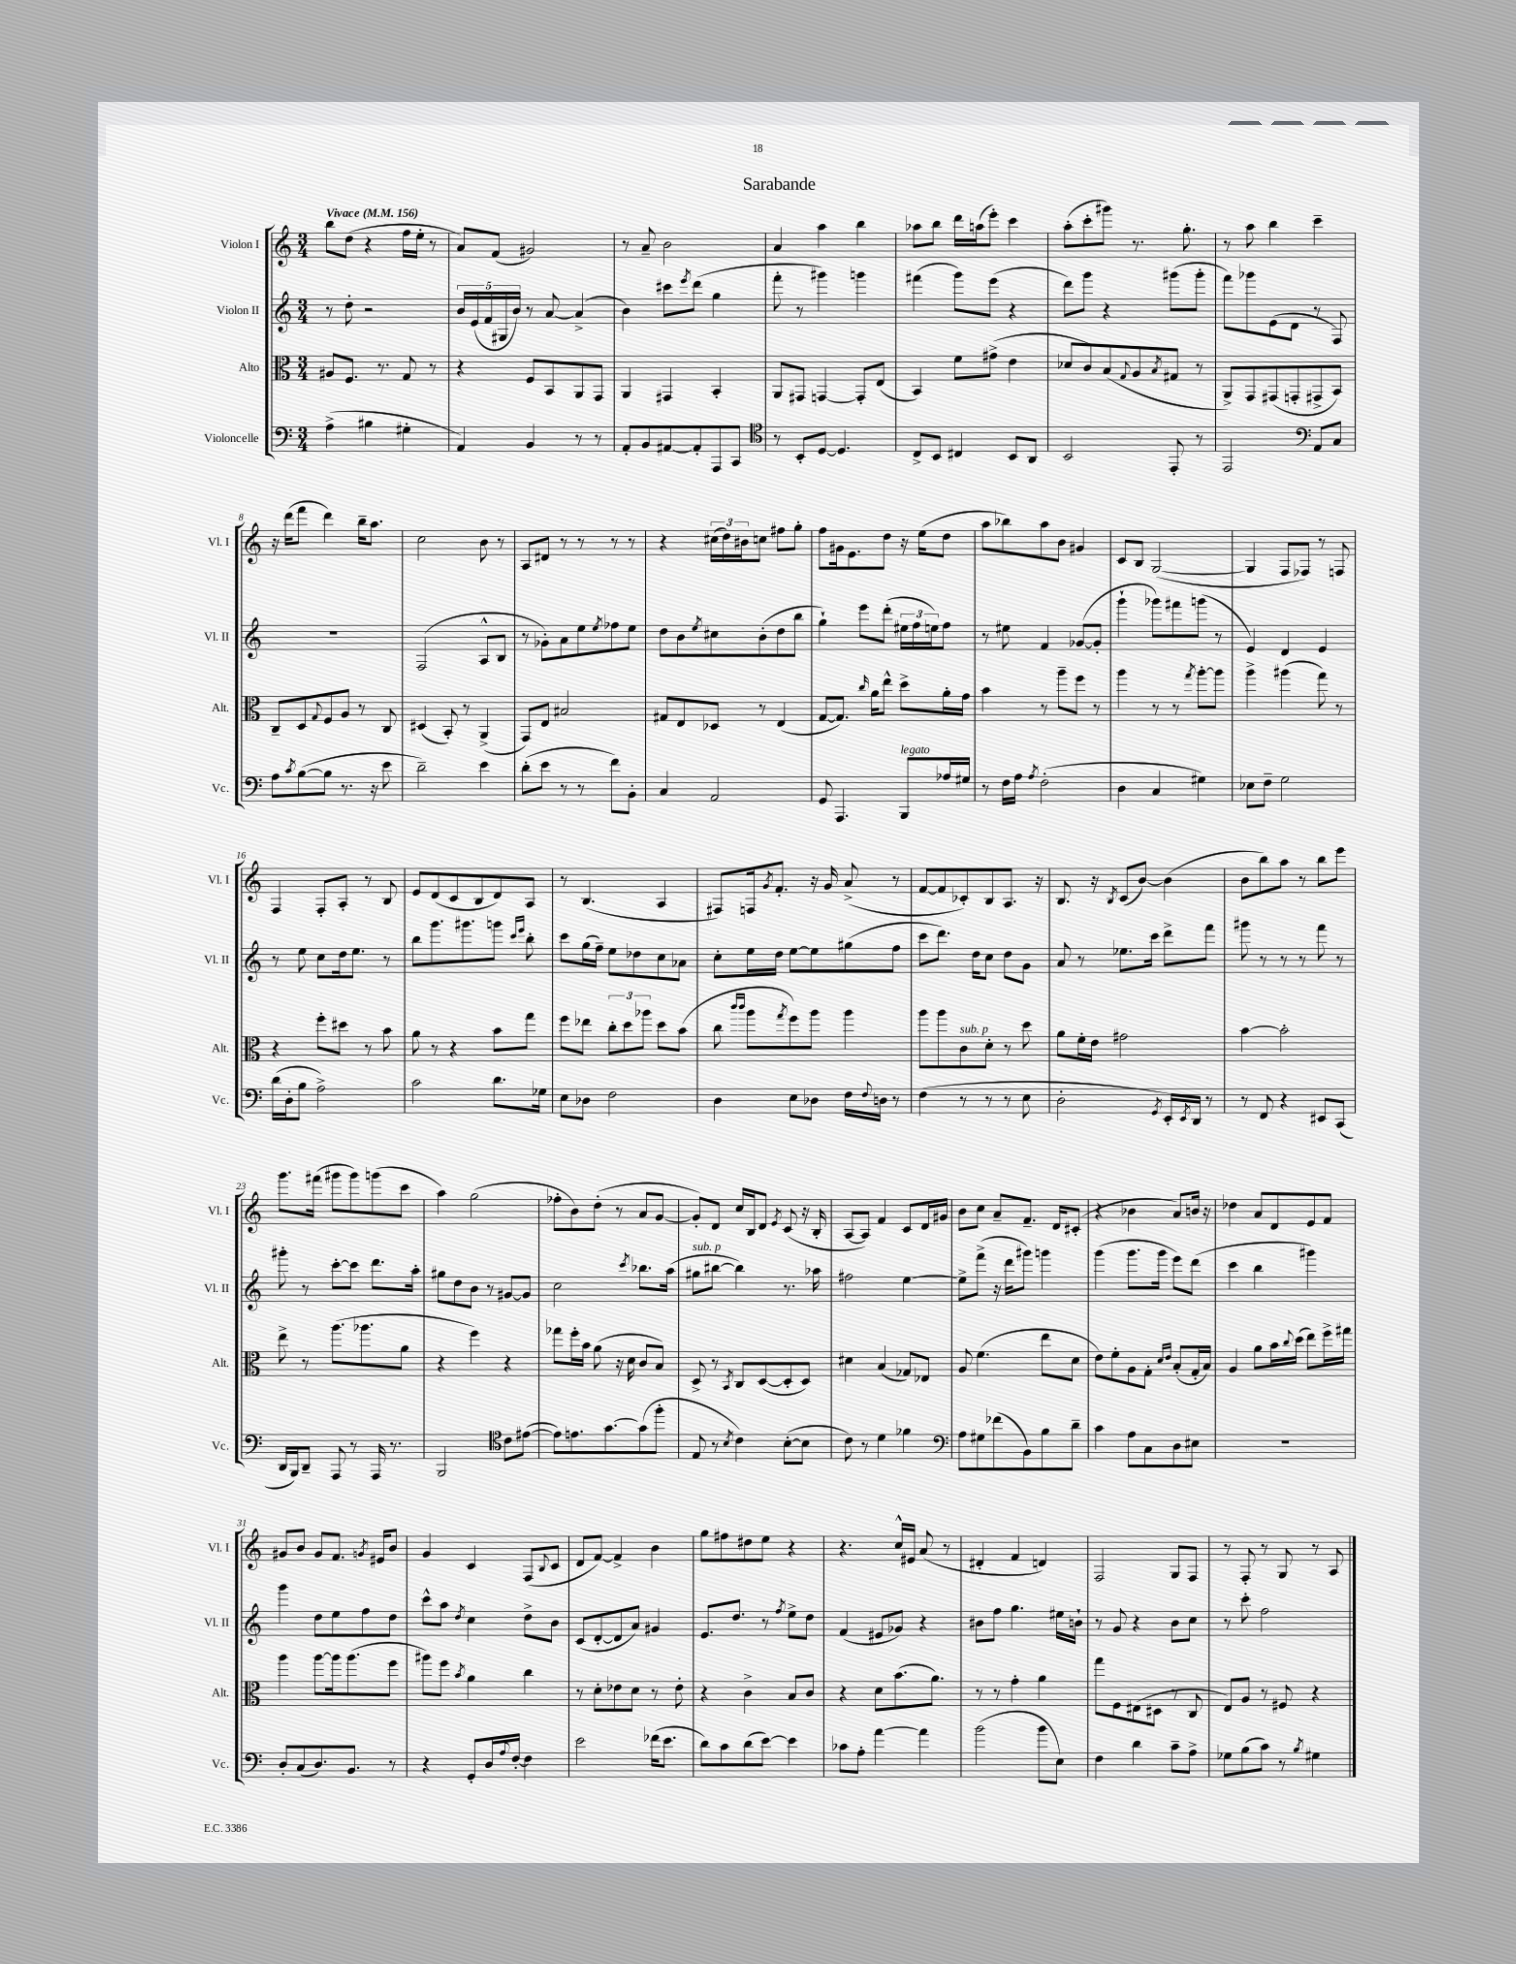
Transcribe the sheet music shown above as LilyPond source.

\header { title = "Sarabande" }
<<
\new StaffGroup <<
\new Staff = "s0" \with { instrumentName = "Violon I" shortInstrumentName = "Vl. I" } {
    \clef treble \key c \major \numericTimeSignature \time 3/4 \tempo "Vivace" 4 = 156
    b''8 d''8( r4 f''16 e''16-. r8 |
    a'8) f'8( gis'2) |
    r8 a'8-- b'2 |
    a'4 a''4 b''4 |
    aes''8 b''8 d'''16 a''16( e'''8-.) c'''4 |
    a''8-.( c'''8-. gis'''8) r8. g''8.-. |
    r8 a''8 b''4 c'''4-- |
    r16 d'''16( f'''8 d'''4) b''16-- a''8. |
    c''2 b'8 r8 |
    a8 dis'8 r8 r8 r8 r8 |
    r4 \tuplet 3/2 { cis''16( d''16) bis'16 } c''8 fis''8 g''8-. |
    f''8 gis'16 e'8. d''8 r16 e''16( d''8 |
    a''8 bes''8) a''8 b'8 gis'4 |
    c'8 b8 g2~( |
    g4 f8 fes8) r8 f8 |
    f4 f8-. a8-. r8 b8 |
    e'8 d'8( c'8 b8 d'8) a8 |
    r8 b4.( a4 |
    fis8) f16 \acciaccatura { g'8 } f'8.-. r16 g'16 a'8->( r8 |
    f'8~ f'8 ces'8-.) b8 a8. r16 |
    b8. r16 \acciaccatura { b8 } c'8( b'8~) b'4( |
    b'8 b''8) a''8 r8 b''8 e'''8 |
    g'''8. fis'''16( gis'''8 gis'''8) g'''8( c'''8 |
    a''4) g''2( |
    fes''8-. b'8) d''8-.( r8 a'8 g'8~ |
    g'8-.) d'8 c''16 b16 d'8 \acciaccatura { e'8 } c'8( r16 b16-. |
    a8~ a8) f'4 c'8 d'16 gis'16 |
    b'8 c''8 a'8-- f'8.-- d'16 cis'8-.( |
    r4 bes'4 a'8) b'16 r16 |
    des''4 a'8 d'8 e'8 f'8 |
    gis'8 b'8 gis'8 f'8. \acciaccatura { g'8 } eis'16 b'8 |
    g'4 c'4 f8( \appoggiatura { b8 } c'8 |
    d'8 f'8~) f'4-> b'4 |
    g''8 fis''8 dis''8 e''8 r4 |
    r4. c''16-^ eis'16 a'8( r8 |
    dis'4-. f'4 d'4) |
    f2 g8 f8 |
    r8 f8-. r8 g8 r8 a8 \bar "|." |
}
\new Staff = "s1" \with { instrumentName = "Violon II" shortInstrumentName = "Vl. II" } {
    \clef treble \key c \major \numericTimeSignature \time 3/4
    r8 d''8-. r2 |
    \tuplet 5/4 { b'16 e'16( f'16 gis16 b'16) } r8 a'8~ a'4->( |
    b'4) cis'''8 \acciaccatura { e'''8 } d'''8( g''4 |
    f'''8-. r8 gis'''4) g'''4 |
    fis'''4( g'''8) e'''8( r4 |
    d'''8) g'''8 r4 gis'''8( gis'''8-. |
    f'''8) ges'''8 e'8( d'8 r8 f8) |
    R2. |
    f2( a8-^ b8 |
    r8 ges'8-.) a'8 e''8 \acciaccatura { e''8 } fes''8 e''8 |
    d''8 b'8 \acciaccatura { e''8 } cis''8 b'8-.( d''8 b''8 |
    g''4-!) e'''8 d'''8-.( \tuplet 3/2 { eis''16 f''16 e''16) } f''8 |
    r8 eis''8 f'4 ges'8~( ges'8-. |
    g'''4-! ges'''8) fis'''8 g'''8( r8 |
    e'4) d'4 e'4 |
    r8 e''8 c''8 d''16 e''8. r8 |
    b''8 g'''8. gis'''8. g'''8 \grace { c'''16 e'''16 } b''8-. |
    c'''8 g''16( f''16--) e''8 des''8 c''8 aes'8 |
    c''8-. e''16 d''16 e''8~ e''8 gis''8( f''8 |
    c'''8 d'''8.) d''16 c''8 d''8 g'8 |
    a'8 r8 ees''8. c'''16 d'''8-> f'''8 |
    gis'''8 r8 r8 r8 f'''8 r8 |
    gis'''8-. r8 c'''8~-. c'''8 d'''8. a''16-. |
    gis''8 d''8 b'8 r8 gis'8~ gis'8 |
    c''2 \acciaccatura { c'''8 } bes''8. a''16( |
    gis''8^\markup { \italic "sub. p" } bis''8~ bis''4) r8. aes''16 |
    fis''2 e''4~ |
    e''8-> f'''8->( r16 d'''16 gis'''8) g'''4 |
    g'''4( g'''8. g'''16 e'''8) d'''8( |
    c'''4 b''4 gis'''4) |
    g'''4 d''8 e''8 f''8 d''8 |
    c'''8-^ a''8 \acciaccatura { d''8 } c''4 d''8-> b'8 |
    c'8( d'8~-. d'8 a'8) gis'4 |
    e'8. d''8. r8 \acciaccatura { f''8 } e''8-> d''8 |
    f'4( eis'8 ges'8) r4 |
    bis'8 f''8 g''4. eis''16 b'16-! |
    r8 g'8 r4 b'8 c''8 |
    r8 c'''8-. f''2 \bar "|." |
}
\new Staff = "s2" \with { instrumentName = "Alto" shortInstrumentName = "Alt." } {
    \clef alto \key c \major \numericTimeSignature \time 3/4
    ais8 f8. r8. g8 r8 |
    r4 f8 b,8 a,8 g,8 |
    a,4 gis,4 b,4-. |
    a,8 gis,8 g,4~ g,8-. e8( |
    b,4) f'8 gis'8->( e'4 |
    des'8 c'8) b8( \appoggiatura { g8 } a8 \acciaccatura { b8 } gis8 r8 |
    a,8->) g,8 gis,8( g,8-. gis,8-> b,8) |
    c8-- d8 \appoggiatura { g8 } f8 a8 r8 c8 |
    dis4( b,8-.) r8 a,4->( |
    g,8) e8 bis2 |
    gis8 e8 des8 r8 e4( |
    g8~ g8.) \grace { c''16 } a'16 e''8-^ d''8-> a'16-. g'16 |
    b'4 r8 a''8-- f''8 r8 |
    a''4 r8 r8 \acciaccatura { g''8 } a''8~-. a''8 |
    a''4-> ais''4( g''8) r8 |
    r4 f''8-. dis''8 r8 b'8 |
    a'8 r8 r4 b'8 g''8 |
    f''8 ees''8 \tuplet 3/2 { c''8-. d''8 aes''8 } d''8 b'8( |
    c''8 \grace { c'''16 c'''16 } a''8 \acciaccatura { g''8 } f''8) a''8 a''4 |
    a''8 a''8 c'8^\markup { \italic "sub. p" } d'8-. r8 d''8 |
    a'8 f'16-. e'16 gis'2 |
    b'4~ b'2-. |
    e''8-> r8 a''8.( aes''8. a'8 |
    r4 f''4) r4 |
    ges''8 f''16-. b'16 a'8( r16 d'16 c'8 b8) |
    d8-> r8 \acciaccatura { b,8 } c8 d8~( d8-. d8) |
    dis'4 b4( ges8) ees8 |
    a8 f'4.( e''8 d'8 |
    e'8) f'8-. a8 g8-. \grace { d'16 e'16 } b8-.( g16-. b16) |
    a4 a'8 b'16 \appoggiatura { c''8 } d''16( e''8) f''16-> gis''16 |
    a''4 a''8~ a''16 a''8.( f''8 |
    ais''8) f''8 \acciaccatura { b'8 } a'4 c''4 |
    r8 d'8-. ees'8 d'8 r8 ees'8-. |
    r4 c'4-> b8 c'8 |
    r4 d'8 b'8.( a'8.) |
    r8 r8 g'4-. a'4 |
    g''8 f8 eis8( dis8 r8 c8 |
    e8) a8 r8 fis8 r4 \bar "|." |
}
\new Staff = "s3" \with { instrumentName = "Violoncelle" shortInstrumentName = "Vc." } {
    \clef bass \key c \major \numericTimeSignature \time 3/4
    a4->( bis4 gis4-. |
    a,4) b,4 r8 r8 |
    a,8-. b,8 ais,8~ ais,8-. a,,8 c,8 |
    \clef tenor r8 b,8-. d8~ d4. |
    c8-> b,8 cis4 b,8 a,8 |
    b,2 e,8-. r8 |
    e,2 \clef bass a,8 c8 |
    a8 \acciaccatura { c'8 } b8~( b8 r8. r16 e'8 |
    d'2--) e'4 |
    d'8-.( e'8 r8 r8 f'8) b,8-. |
    c4 a,2 |
    g,8 a,,4. b,,8^\markup { \italic "legato" } aes16 gis16 |
    r8 f16 a16 \acciaccatura { a8 } f2-.( |
    d4 c4 gis4) |
    ees8 f8-- g2 |
    d'16( d16-. b8 a2->) |
    c'2 d'8. ges16 |
    e8 des8 f2 |
    d4 e8 des8 f16 \appoggiatura { f8 } d16 r8 |
    f4( r8 r8 r8 e8 |
    d2-. \acciaccatura { g,8 } e,16-.) \acciaccatura { e,8 } d,16 r8 |
    r8 f,8 r4 eis,8 c,8( |
    d,16 b,,16) d,8-- a,,8 r8 a,,16 r8. |
    b,,2 \clef tenor c'8 eis'8~( |
    eis'8) e'8. g'8.~ g'8( f''8-. |
    e8 r8 \acciaccatura { b8 } c'4) b8~-.( b8 |
    c'8) r8 d'4 fes'4 |
    \clef bass a8 gis8 fes'8( b,8) b8 d'8-- |
    c'4 a8 c8 d8 eis8 |
    R2. |
    d8-. c8( d8.) b,8. r8 |
    r4 g,8-. d16 \appoggiatura { a8 } f16~-. f4 |
    e'2 fes'16( e'8. |
    d'8) c'8 d'8( e'8~) e'4 |
    ces'8 a8-. a'4~ a'4 |
    b'2( b'8 e8) |
    f4 d'4 c'8-- a8-> |
    ges8 b8( c'8) r8 \acciaccatura { b8 } gis4 \bar "|." |
}
>>
>>
